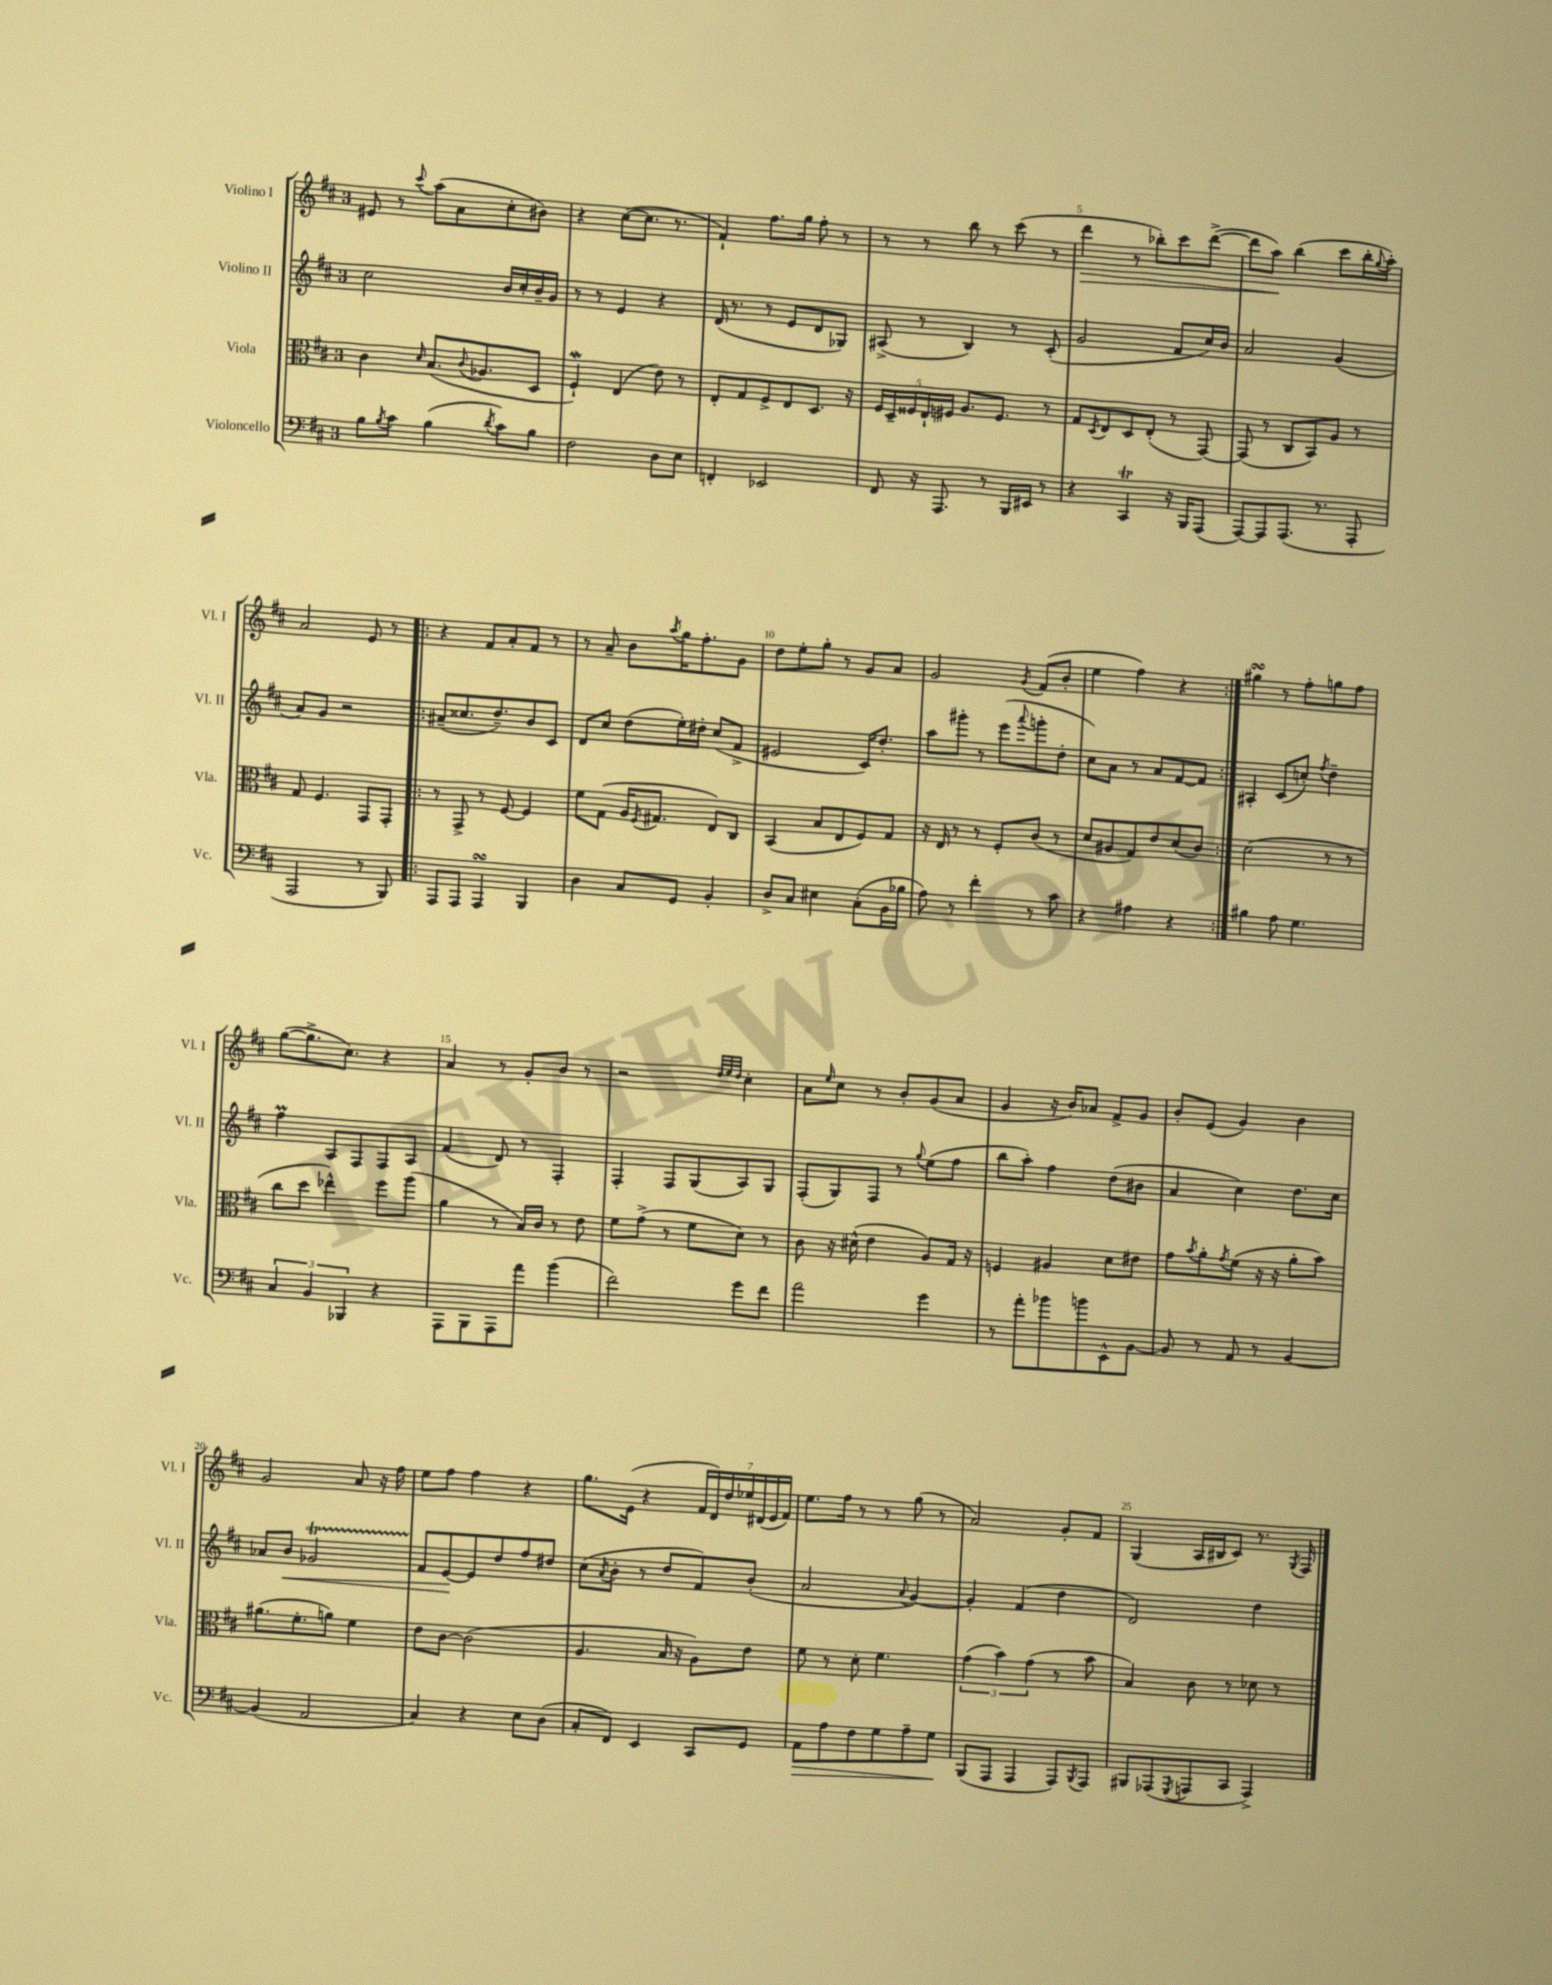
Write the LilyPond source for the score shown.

<<
\new StaffGroup <<
\new Staff = "s0" \with { instrumentName = "Violino I" shortInstrumentName = "Vl. I" } {
    \clef treble \key d \major \once \override Staff.TimeSignature.style = #'single-digit \time 3/4
    eis'8 r8 \appoggiatura { cis'''8 } a''8( a'8 cis''8-. bis'8) |
    r4 cis''8~( cis''8. r8. |
    fis'4-!) fis''8. g''16 fis''8-. r8 |
    r8 r8 b''8 r8 cis'''8( r8 |
    d'''4\> r8 bes''8-.) cis'''8 d'''8~->( |
    d'''8 a''8\!) b''4( cis'''8 b''16-. \appoggiatura { g''8 } a''16-.) |
    a'2 e'8 r8 |
    \repeat volta 2 { r4 fis'8 a'8-. fis'8 r8 |
    r8 a'8-- b'8 \acciaccatura { a''8 } g''16 fis''8.-. g'8 |
    d''8 e''8-. g''8-. r8 g'8 a'8 |
    g'2 \acciaccatura { g'8 } fis'8( b'8-. |
    e''4 fis''4) r4 | }
    gis''4\turn r8 fis''8-. g''8 fis''8 |
    g''8~( g''8.-> cis''8.) r4 |
    a'4 r8 g'8-. b'8 r8 |
    r2 \grace { d''32 e''32 d''32 } cis''4-. |
    a'8 \grace { e''16 } cis''8 r8 b'8-. g'8( a'8 |
    g'4 r16 b'16) aes'8 fis'8-> g'8 |
    b'8-. e'8( g'4) b'4 |
    g'2 a'8 r16 fis''16 |
    e''8 fis''8 fis''4 r4 |
    g''8. e'16( r4 \tuplet 7/4 { fis'16 d'16) d''16 ees''16 dis'16( e'16 fis'16) } |
    e''8. fis''16 r8 r8 g''8( r8 |
    a'2) g'8-. fis'8 |
    g4( a16 bis16 cis'8) r8. \acciaccatura { g8 } fis16 \bar "|." |
}
\new Staff = "s1" \with { instrumentName = "Violino II" shortInstrumentName = "Vl. II" } {
    \clef treble \key d \major \once \override Staff.TimeSignature.style = #'single-digit \time 3/4
    cis''2 b'16 cis''16-. b'16-- g'16 |
    r8 r8 e'4 r4 |
    d'16( r8. r8 e'8 d'8 ges8) |
    ais8->( r8 b4) r8 cis'8-.( |
    g'2 fis'8 cis''16) b'16 |
    a'2 g'4( |
    a'8) g'8 r2 |
    \repeat volta 2 { ais'8--( cisis''8. d''8.--) b'8 cis'8 |
    d'8 cis''8 d''8( e''16-.) dis''16-. cis''8( fis'8-> |
    eis'2 cis'16) d''8.-. |
    a''8 gis'''8-. r8 e'''8( \appoggiatura { a'''8 } g'''8-. d''8-. |
    cis''8) a'8 r8 a'8 fis'8~ fis'8 | }
    ais4-. cis'8( c''8-.) \acciaccatura { fis''8 } d''4-- |
    fis''4\prall a8 fis8 fis8 a8 |
    fis'4( d'8) r8 fis4-. |
    fis4-. fis8 g8( a8) g8 |
    fis8-.( g8) fis8 r8 \appoggiatura { g''8 } e''8( fis''8 |
    b''8 a''8-.) fis''4 d''8( bis'8 |
    a'4 cis''4) d''8. cis''16 |
    aes'8 b'8\< ges'2\startTrillSpan |
    fis'8\stopTrillSpan e'8~\! e'8 d''8 fis''8 dis''8 |
    cis''8( \acciaccatura { a'8 } b'8-. r8 d''8 fis'8) b'8-.( |
    a'2 \appoggiatura { a'8 } g'4~) |
    g'4-. fis'4( d''4 |
    d'2) d''4 \bar "|." |
}
\new Staff = "s2" \with { instrumentName = "Viola" shortInstrumentName = "Vla." } {
    \clef alto \key d \major \once \override Staff.TimeSignature.style = #'single-digit \time 3/4
    cis'4 \grace { d'16 } b8.( \appoggiatura { cis'8 } aes8. d8 |
    fis4-!\mordent) e4( e'8) r8 |
    e8-. g8 fis8-> e8 d8. r16 |
    \tuplet 5/4 { fis16 d16-- fisis16 e16-! fis16 } a8. fis8. r8 |
    g8 \acciaccatura { d8 } e8 d8 e8-.( r8 g,8~) |
    g,8( r8 cis8 b,8) a8 r8 |
    g8 fis4. g,8 g,8-. |
    \repeat volta 2 { r8 g,8-> r8 fis8~ fis4 |
    fis'8 g8( a16 \acciaccatura { fis8 } gis8. e8) cis8 |
    b,4( b8 e8 fis8) g8 |
    r16 e16 r8 r8 fis8-. cis'8( r8 |
    d'8 ais8 g8) e'8 d'8( cis'8) | }
    d'2( r8 r8 |
    cis''8 d''8 ees''4-^) fis''8 a''8( |
    a'4 r8 b16) cis'16 r8 e'8 |
    fis'8 g'8->( r8 fis'8 d'8) r8 |
    cis'8 r16 dis'16-^( e'4 a8) g16 r16 |
    f4 ais4 d'8 eis'8 |
    g'8 \acciaccatura { b'8 } a'8-. \acciaccatura { g'8 } fis'8( r16 r16 a'8-. b'8) |
    ais'8.( fis'8.-. a'8) fis'4 |
    e'8 cis'8~ cis'2( |
    a4. b16 r16 a8) e'8 |
    fis'8 r8 d'8-. fis'4. |
    \tuplet 3/2 { g'4( b'4) g'4( } r8 b'8 |
    b4) cis'8 r8 des'8 r8 \bar "|." |
}
\new Staff = "s3" \with { instrumentName = "Violoncello" shortInstrumentName = "Vc." } {
    \clef bass \key d \major \once \override Staff.TimeSignature.style = #'single-digit \time 3/4
    b8 \acciaccatura { b8 } cis'8 b4( \acciaccatura { d'8 } cis'8) b8 |
    fis2 d8 e8 |
    f,4-. ees,2 |
    fis,8 r16 a,,8. r8 b,,16 eis,16 r8 |
    r4 cis,4\trill r16 b,,16 a,,8( |
    a,,8~) a,,8 a,,8.( r8. a,,8-. |
    a,,2 r8 b,,8) |
    \repeat volta 2 { a,,8 a,,8 a,,4\turn b,,4 |
    d4 cis8 g,8 b,4-. |
    d8-> cis8 eis4 cis8-.( b,16 bes16 |
    a8) r8 fis'4-. r8 cis'8 |
    r4 ais4 r4 | }
    bis4 a8 g4. |
    \tuplet 3/2 { cis4 b,4 bes,,4 } r4 |
    a,,8 b,,8 a,,8 a'8 b'4( |
    fis'2) g'8 fis'8 |
    a'2 g'4 |
    r8 a'8-. bes'8 b'8 e,8-^ b,8~ |
    b,8 r8 a,8 r8 b,4~ |
    b,4( a,2 |
    cis4) r4 e8 d8( |
    cis8-. fis,8) e,4 cis,8 g,8 |
    a,8\> a8 fis8 g8 a8-- g8\! |
    b,,8( a,,8 a,,4 a,,8) \acciaccatura { b,,8 } a,,8 |
    bis,,8 aes,,8( \acciaccatura { g,,8 } a,,8 cis,8 a,,4->) \bar "|." |
}
>>
>>
\layout { \context { \Score \override BarNumber.break-visibility = ##(#f #t #t) barNumberVisibility = #(every-nth-bar-number-visible 5) } }
